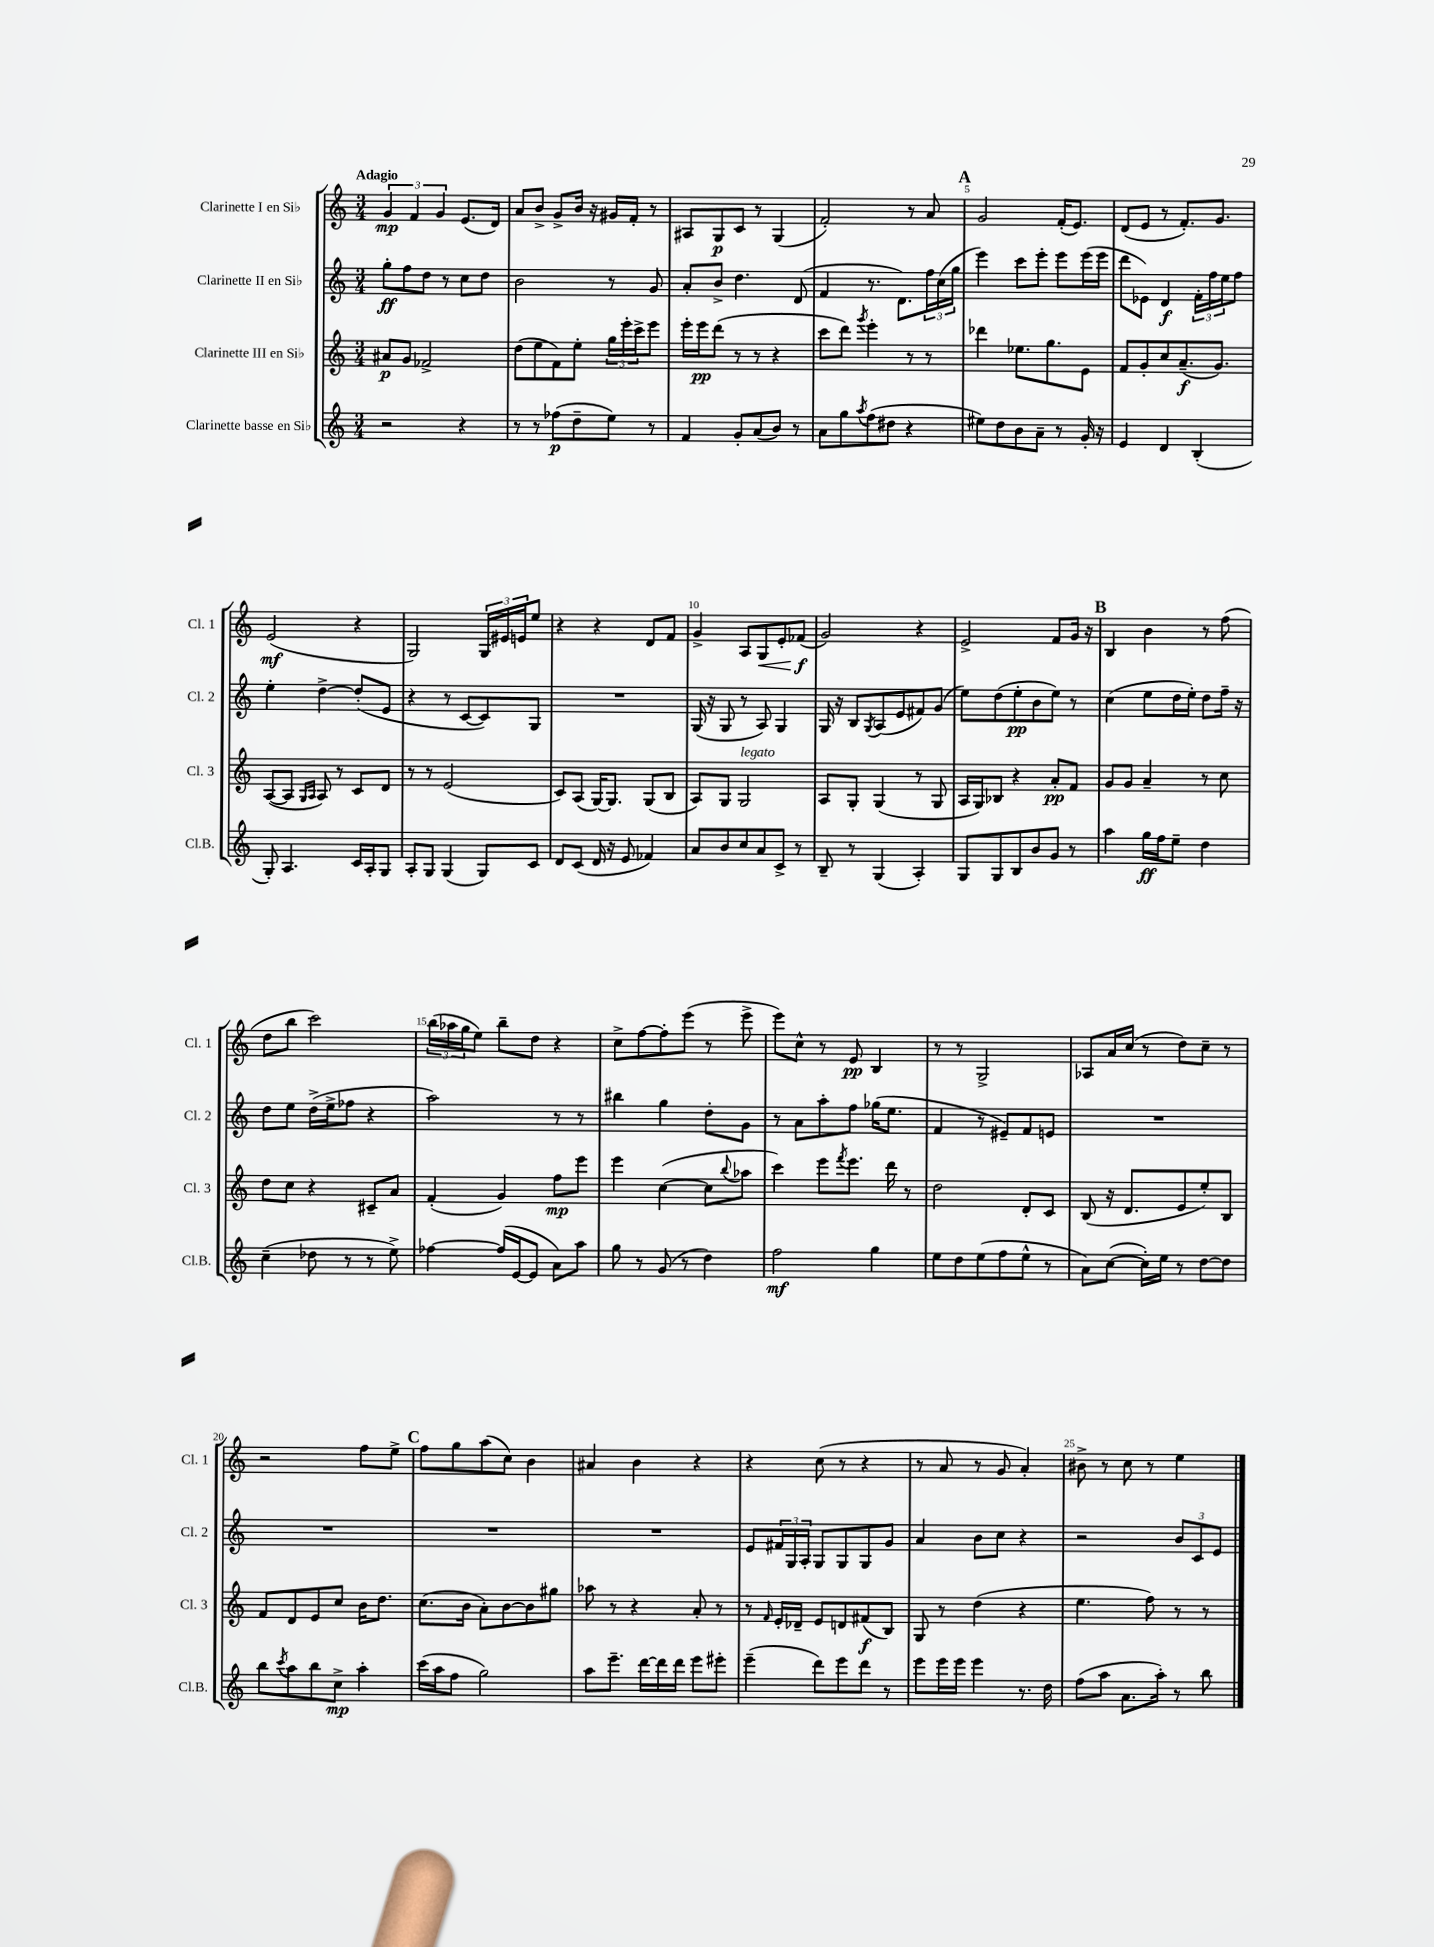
<<
\new StaffGroup <<
\new Staff = "s0" \with { instrumentName = "Clarinette I en Sib" shortInstrumentName = "Cl. 1" } {
    \clef treble \key c \major \numericTimeSignature \time 3/4 \tempo "Adagio"
    \tuplet 3/2 { g'4\mp f'4 g'4 } e'8.( d'16) |
    a'8 b'8-> g'8-> b'16 r16 gis'16 f'16-. r8 |
    ais8 g8\p c'8 r8 g4( |
    f'2-.) r8 a'8 |
    \mark \markup { \bold "A" } g'2 f'16-.( e'8.) |
    d'8( e'8 r8 f'8.-.) g'8. |
    e'2\mf( r4 |
    g2) \tuplet 3/2 { g16 eis'16 e'16 } e''8 |
    r4 r4 d'8 f'8 |
    g'4-> a8 g8\< e'8-. fes'8\f\!( |
    g'2) r4 |
    e'2-> f'8 g'16 r16 |
    \mark \markup { \bold "B" } b4 b'4 r8 f''8( |
    d''8 b''8 c'''2) |
    \tuplet 3/2 { b''16( aes''16 g''16 } e''8) b''8-- d''8 r4 |
    c''8-> f''8~ f''8-. e'''8( r8 e'''8-> |
    e'''8) c''8-^ r8 e'8\pp b4 |
    r8 r8 g2-> |
    aes8 a'16 c''16( r8 d''8) c''8-- r8 |
    r2 f''8 e''8-> |
    \mark \markup { \bold "C" } f''8 g''8 a''8( c''8) b'4 |
    ais'4 b'4 r4 |
    r4 c''8( r8 r4 |
    r8 a'8 r8 g'8 a'4-.) |
    bis'8-> r8 c''8 r8 e''4 \bar "|." |
}
\new Staff = "s1" \with { instrumentName = "Clarinette II en Sib" shortInstrumentName = "Cl. 2" } {
    \clef treble \key c \major \numericTimeSignature \time 3/4
    g''8-.\ff f''8 d''8 r8 c''8 d''8 |
    b'2 r8 g'8 |
    a'8-. b'8-> d''4. d'8( |
    f'4 r8. d'8.) \tuplet 3/2 { f''16 c''16( g''16 } |
    \mark \markup { \bold "A" } e'''4) c'''8 e'''8-. e'''8 e'''16( e'''16 |
    d'''8 ees'8) d'4\f \tuplet 3/2 { f'16-. f''16 e''16 } f''8 |
    e''4-. d''4~-> d''8-.( e'8 |
    r4 r8 c'8~ c'8) g8 |
    R2. |
    g16( r16 g8 r8 a8) g4 |
    g16 r16 b8 \acciaccatura { g8 } a8( e'8 fis'8) g'8( |
    e''8) d''8( e''8-.\pp b'8 e''8) r8 |
    \mark \markup { \bold "B" } c''4( e''8 d''16 e''16-.) d''8 f''16-- r16 |
    d''8 e''8 d''16->( e''16-> fes''8 r4 |
    a''2) r8 r8 |
    bis''4 g''4 d''8-. g'8 |
    r8 a'8 a''8-. f''8 ges''16( e''8. |
    f'4 r8 eis'8--) f'8 e'8 |
    R2. |
    R2. |
    \mark \markup { \bold "C" } R2. |
    R2. |
    e'8 \tuplet 3/2 { fis'16 g16 a16-. } g8 g8 g8 g'8 |
    a'4 b'8 c''8 r4 |
    r2 \tuplet 3/2 { b'8 c'8 e'8 } \bar "|." |
}
\new Staff = "s2" \with { instrumentName = "Clarinette III en Sib" shortInstrumentName = "Cl. 3" } {
    \clef treble \key c \major \numericTimeSignature \time 3/4
    ais'8\p g'8 fes'2-> |
    d''8( e''8 f'8) e''8-. \tuplet 3/2 { g''16 e'''16-. c'''16-> } e'''8 |
    e'''16-. e'''16\pp d'''8( r8 r8 r4 |
    c'''8 d'''8) \acciaccatura { g'''8 } e'''4-. r8 r8 |
    \mark \markup { \bold "A" } des'''4 ees''8. g''8. e'8 |
    f'8 g'8-. c''8 a'8.--\f( g'8.) |
    a8~( a8 \grace { g16 a16 } a8) r8 c'8 d'8 |
    r8 r8 e'2( |
    c'8) a8( g16~) g8. g8( b8 |
    a8) g8 g2^\markup { \italic "legato" } |
    a8 g8-. g4( r8 g8 |
    a16 g16) bes8 r4 a'8-.\pp f'8 |
    \mark \markup { \bold "B" } g'8 g'8 a'4-- r8 c''8 |
    d''8 c''8 r4 cis'8-- a'8 |
    f'4-.( g'4) f''8\mp e'''8 |
    e'''4 c''4~( c''8 \appoggiatura { b''8 } aes''8 |
    c'''4) e'''8 \acciaccatura { f'''8 } e'''8. d'''16 r8 |
    d''2 d'8-. c'8 |
    b8( r16 d'8. e'8 e''8-.) b8 |
    f'8 d'8 e'8 c''8 b'16 d''8. |
    \mark \markup { \bold "C" } c''8.( b'16 a'8-.) b'8~ b'8 gis''8 |
    aes''8 r8 r4 a'8-. r8 |
    r8 \grace { f'16 } e'16-. des'16-- e'8 d'8 fis'8\f( b8) |
    g8 r8 d''4( r4 |
    e''4. f''8) r8 r8 \bar "|." |
}
\new Staff = "s3" \with { instrumentName = "Clarinette basse en Sib" shortInstrumentName = "Cl.B." } {
    \clef treble \key c \major \numericTimeSignature \time 3/4
    r2 r4 |
    r8 r8 fes''8\p( d''8-- e''8) r8 |
    f'4 g'8-. a'8( b'8) r8 |
    a'8 g''8 \acciaccatura { a''8 } f''8( dis''8 r4 |
    \mark \markup { \bold "A" } eis''8) d''8 b'8 a'8-- r8 g'16-. r16 |
    e'4 d'4 b4-.( |
    g8-.) a4. c'16 a16-. g8 |
    a8-. g8 g4( g8) c'8 |
    d'8 c'8( d'16 r16 e'8 fes'4) |
    a'8 b'8 c''8 a'8 c'8-> r8 |
    b8-- r8 g4( a4-.) |
    g8 g8 b8 b'8 g'8 r8 |
    \mark \markup { \bold "B" } a''4 g''16\ff f''16 e''8-- d''4 |
    c''4--( des''8 r8 r8 e''8->) |
    fes''4~ fes''16( e'16~ e'8 a'8) a''8 |
    g''8 r8 g'8( r8 d''4) |
    f''2\mf g''4 |
    e''8 d''8 e''8( f''8 e''8-^ r8 |
    a'8) c''8~( c''16-.) e''16 r8 d''8~ d''8 |
    b''8 \acciaccatura { c'''8 } a''8 b''8 c''8->\mp a''4-. |
    \mark \markup { \bold "C" } c'''16( a''16 f''8 g''2) |
    a''8 e'''8.-- d'''16~ d'''16 d'''16 e'''8 eis'''8-. |
    e'''4--( d'''8) e'''8 d'''8 r8 |
    e'''8 e'''16 e'''16 e'''4 r8. d''16 |
    f''8( a''8 a'8. a''16-.) r8 b''8 \bar "|." |
}
>>
>>
\layout { \context { \Score \override BarNumber.break-visibility = ##(#f #t #t) barNumberVisibility = #(every-nth-bar-number-visible 5) } }
